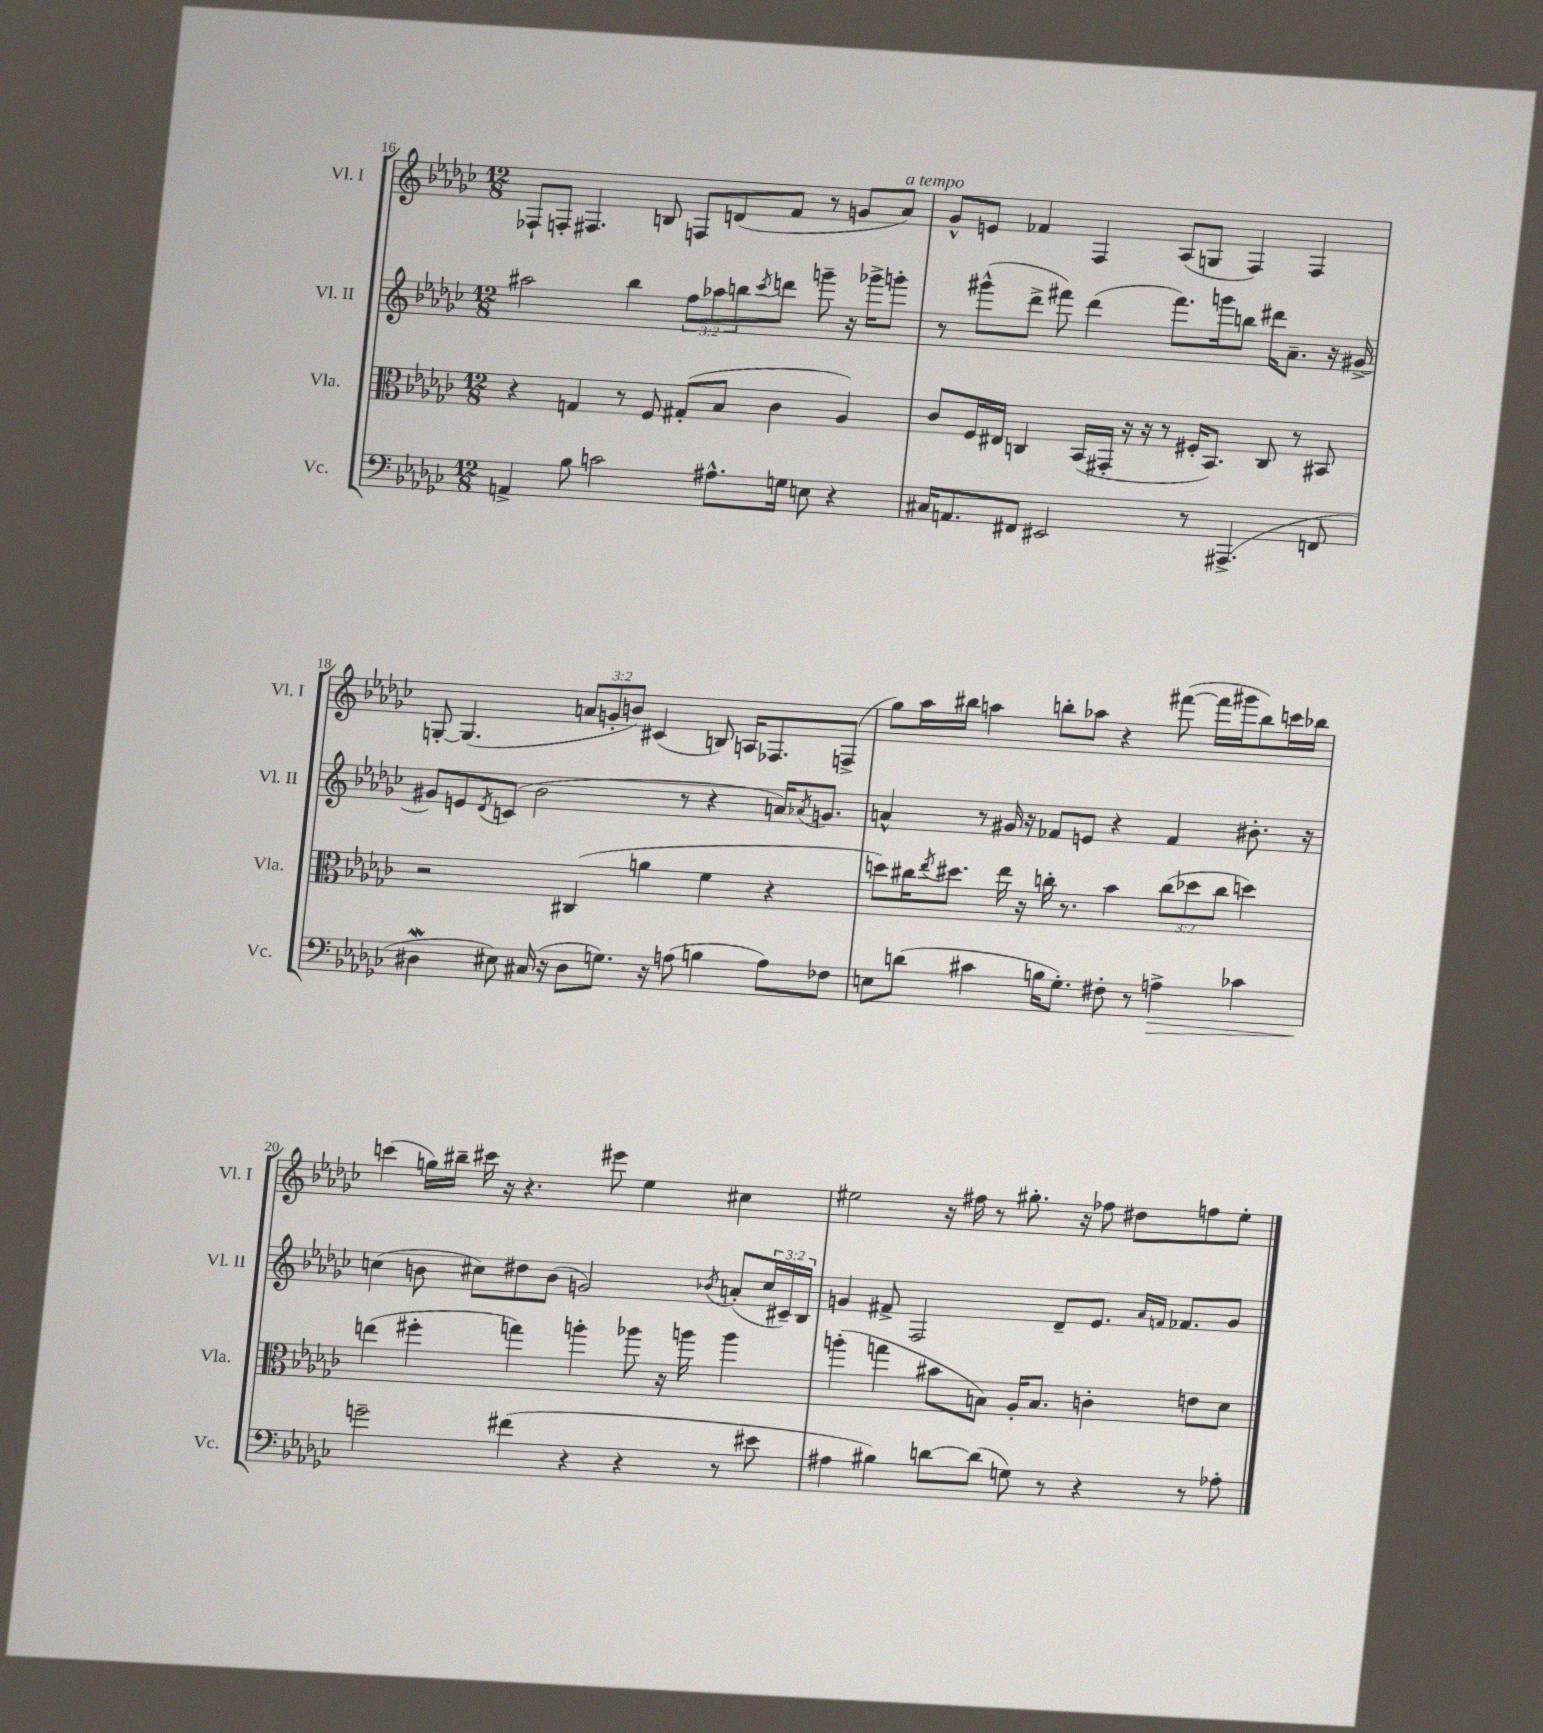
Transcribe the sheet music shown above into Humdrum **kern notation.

**kern	**dynam	**kern	**kern	**kern
*part4	*part4	*part3	*part2	*part1
*staff4	*staff4	*staff3	*staff2	*staff1
*I"Vc.	*	*I"Vla.	*I"Vl. II	*I"Vl. I
*I'Vc.	*	*I'Vla.	*I'Vl. II	*I'Vl. I
*clefF4	*	*clefC3	*clefG2	*clefG2
*k[b-e-a-d-g-c-]	*	*k[b-e-a-d-g-c-]	*k[b-e-a-d-g-c-]	*k[b-e-a-d-g-c-]
*M12/8	*	*M12/8	*M12/8	*M12/8
=16	=16	=16	=16	=16
4AAn^/	.	4r	2aa#X\	8F-X`/L
.	.	.	.	8Fn'/J
8B-\	.	4Gn/	.	4.F#X/
2cn\	.	.	.	.
.	.	8r	4bb-\	.
.	.	8F/	.	8Bn/
.	.	(8G#X'/L	12ff\L	8Fn/L
.	.	.	12aa-X\	.
8.A#X^^\L	.	8B-/J	.	(8dn/
.	.	.	12bbn\	.
.	.	.	8qccc-/	.
.	.	4c-\	8dddn\J	8f/J
16Gn\Jk	.	.	.	.
8En\	.	.	8gggn~\	8r
4r	.	4A-/)	16r	8gn/L
.	.	.	16ggg-X^\KL	.
!	!	!	!	!LO:TX:a:i:t=a tempo
.	.	.	8gggn'\J	8a-/J)
=17	=17	=17	=17	=17
16C#X/KL	.	8c-/L	8r	8g-^^/L
8.AAn/	.	.	.	.
.	.	16F/L	(8ggg#X^^\L	8en/J
.	.	16E#X/JJ	.	.
8FF#X/J	.	4Cn/	8ddd-^\J	4f-X/
2EE#X/	.	.	8fff#X\)	.
.	.	(16BB-/LL	(4ddd-\	4F/
.	.	16GG#X'/JJ	.	.
.	.	16r	.	.
.	.	16r	.	.
.	.	8r	8.fff#\L)	(8A-/L
8r	.	16F#X'/KL	.	8Gn/J
.	.	8.BB-/J)	16gggn\k	.
(4.AAA#X^/	.	.	8bbn\J	4F/)
.	.	8C/	16ddd#X\KL	.
.	.	.	8.a-~\J	.
.	.	8r	.	4F/
8FFn/	.	8BB#X/	16r	.
.	.	.	[16g#X^/	.
!!LO:LB:g=z
=18	=18	=18	=18	=18
4D#XW\	.	2r	8g#X/L]	[8Gn'/
.	.	.	8en/	(4.G/]
.	.	.	8qd-/	.
8E#X\)	.	.	(8cn/J	.
(16C#X/	.	.	2b-\	.
16r	.	.	.	.
8D#\L	.	(4C#X/	.	12an/L
.	.	.	.	12gn'/
8.Gn\J)	.	.	.	.
.	.	.	.	12bn/J)
.	.	4an\	.	(4c#X/
16r	.	.	.	.
(8An\	.	.	8r	.
4Bn\	.	4f\	4r	8Bn/)
.	.	.	.	16An/KL
.	.	.	.	8.F-X/
8A\L)	.	4r	16an/KL)	.
.	.	.	8qa-X/	.
.	.	.	8.gn/J	.
8F-X\J	.	.	.	(8Fn^/J
=19	=19	=19	=19	=19
8En\L	.	8ddn\L)	4an^^/	8gg-\L)
(8dn\J	.	16cc#X\K	.	16aa-\L
.	.	8qee-/	.	.
.	.	8.dd#X\J	.	16bb#X\JJ
4c#X\	.	.	8r	4aan\
.	.	16ee-\	16g#X/	.
.	.	16r	16r	.
16Bn\KL	.	16ccn'\	8f-X/L	8bbn'\L
8.G-'\J)	.	8.r	.	.
.	.	.	8en/J	8aa-X\J
8F#X'\	.	4b-\	4r	4r
8r	.	.	.	.
!	!LO:HP:b	!	!	!
4An^\	>	(12cc\L	4f-/	([8fff#X\
.	.	12dd-X\	.	.
.	.	.	.	16fff#\LL]
.	.	12cc\J	.	.
.	.	.	.	16ggg#X\J
4c-X\	.	4ddn\)	8.b#X'\	8bb\)
.	.	.	.	16cccn\L
.	.	.	16r	16bb-X\JJ
!!LO:LB:g=z
=20	=20	=20	=20	=20
2gn~\	.	(4een\	(4ccn\	(4cccn\
.	.	4ff#X'\	8bn\	16ggn\LL)
.	.	.	.	16bb#X~\JJ
.	.	.	8cc#X\L)	16ccc#X\
.	.	.	.	16r
(4f#X\	]	4ggn\)	8dd#X\	4.r
.	.	.	(8b\J	.
4r	.	4aan'\	2gn/)	.
.	.	.	.	8eee#X\
4r	.	8aa-X\	.	4ee-\
.	.	16r	.	.
.	.	16aan\	.	.
.	.	.	8qb-X/	.
8r	.	4aa\	(8an'/L	4cc#X\
8e#X\	.	.	24cc#/L	.
.	.	.	24c#X~/)	.
.	.	.	24B-/JJ	.
=21	=21	=21	=21	=21
4A#X\	.	(4aan'\	4gn/	2ee#X\
4B#X\)	.	4ggn\	8f#X^/	.
.	.	.	2F/	.
[8dn\L	.	8b#X\L	.	16r
.	.	.	.	16ff#X\
(8d\J]	.	8Bn\J)	.	8r
8Gn\)	.	16A-'/KL	.	8.gg#X'\
.	.	8.B/J	.	.
8r	.	.	8d-~/L	.
.	.	.	.	16r
4r	.	4cn'\	8.e-/J	8ff-X\
.	.	.	.	8dd#X\L
.	.	.	16qqa-/LL	.
.	.	.	16qqfn/JJ	.
.	.	.	8.f-X/L	.
8r	.	8en\L	.	8ffn\
8A-X'\	.	8d-\J	8g/J	8ee#'\J
==	==	==	==	==
*-	*-	*-	*-	*-
